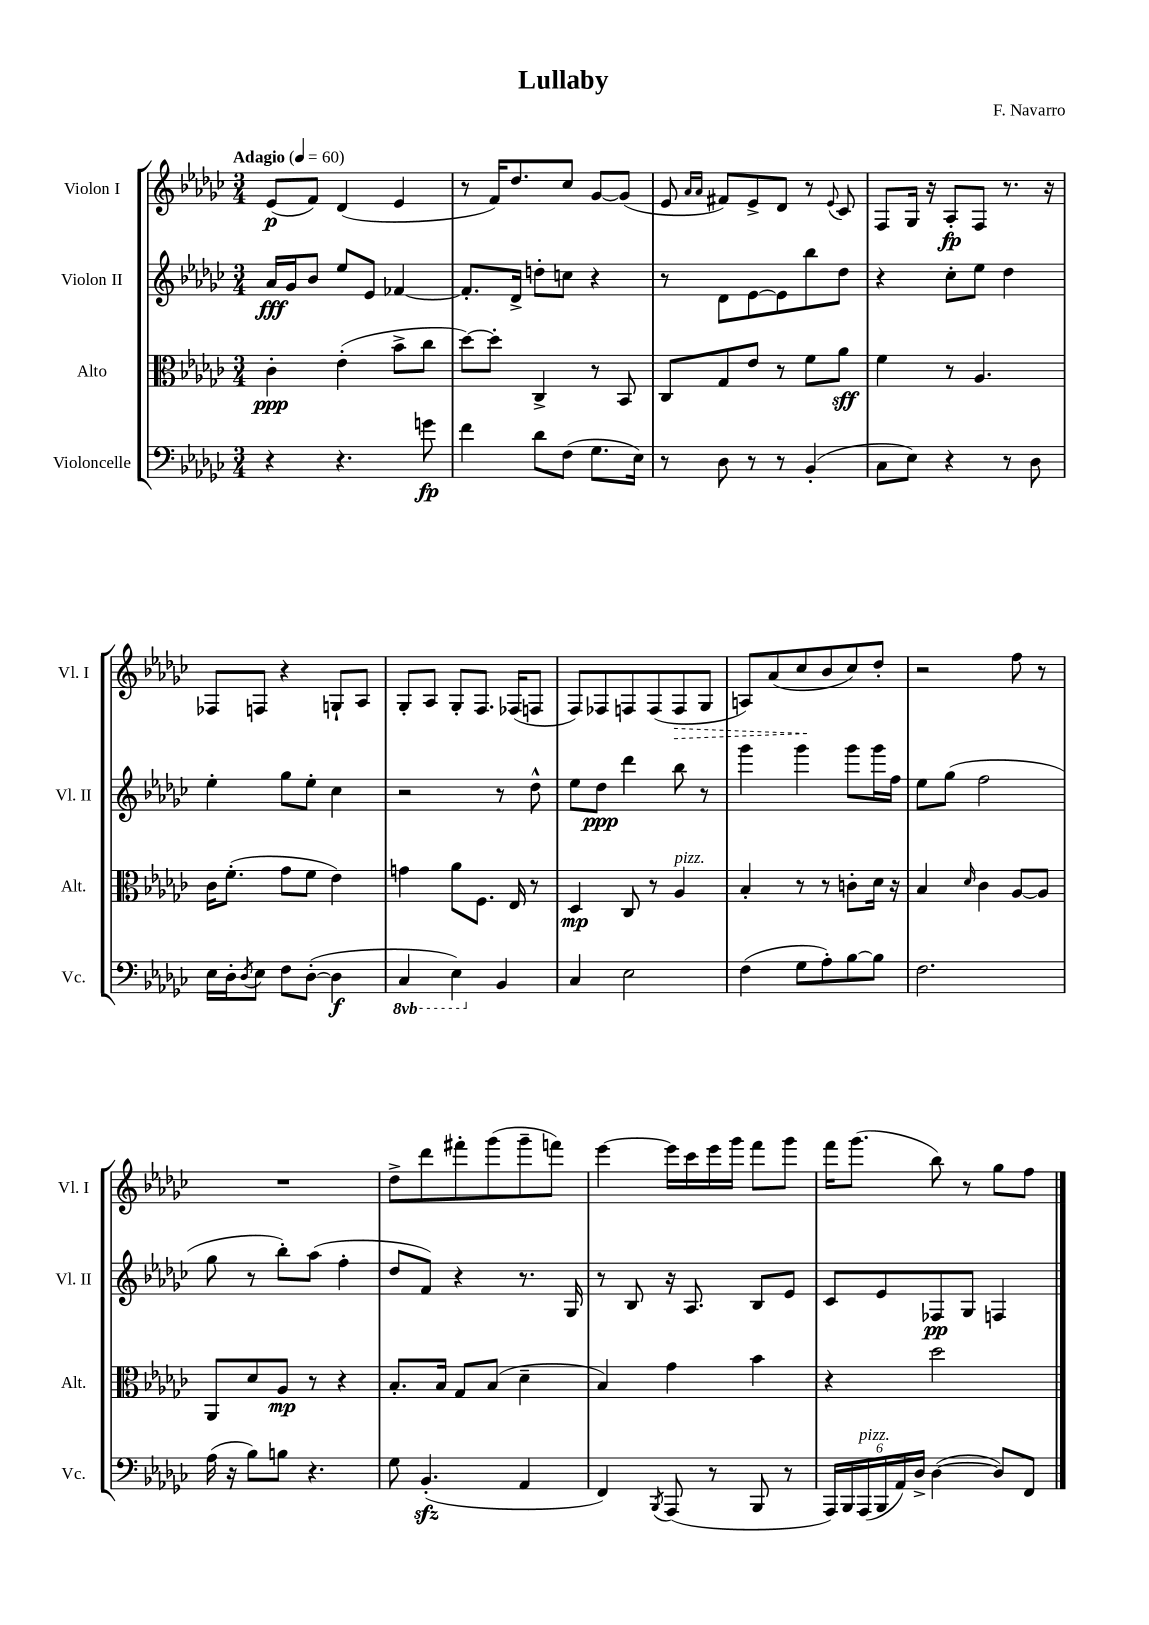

**kern	**kern	**kern	**kern
*staff4	*staff3	*staff2	*staff1
*clefF4	*clefC3	*clefG2	*clefG2
*k[b-e-a-d-g-c-]	*k[b-e-a-d-g-c-]	*k[b-e-a-d-g-c-]	*k[b-e-a-d-g-c-]
*M3/4	*M3/4	*M3/4	*M3/4
*MM60	*MM60	*MM60	*MM60
4r	4c-'	16a-	(8e-
.	.	16g-	.
.	.	8b-	8f)
4.r	(4e-'	8ee-	(4d-
.	.	8e-	.
.	8b-^	[4f-	4e-
8g	8cc-	.	.
=	=	=	=
4f	[8dd-)	8.f-']	8r
.	8dd-']	.	16f)
.	.	16d-^	8.dd-
8d-	4C-^	8dd'	.
(8F	.	8cc	8cc-
8.G-	8r	4r	[8g-
.	8BB-	.	(8g-]
16E-)	.	.	.
=	=	=	=
8r	8C-	8r	8e-
.	.	.	16qqa-
.	.	.	16qqa-
8D-	8G-	8d-	8f#)
8r	8e-	[8e-	8e-^
8r	8r	8e-]	8d-
(4BB-'	8f	8bb-	8r
.	.	.	8qqe-
.	8a-	8dd-	8c-
=	=	=	=
8C-	4f	4r	8F
8E-)	.	.	16G-
.	.	.	16r
4r	8r	8cc-'	8A-'
.	4.A-	8ee-	8F
8r	.	4dd-	8.r
8D-	.	.	.
.	.	.	16r
=	=	=	=
16E-	16c-	4ee-'	8F-
16D-'	(8.f'	.	.
8qD-	.	.	.
8E-	.	.	8F
8F	8g-	8gg-	4r
([8D-'	8f	8ee-'	.
4D-]	4e-)	4cc-	8G`
.	.	.	8A-
=	=	=	=
4CC-	4g	2r	8G-'
.	.	.	8A-
4EE-)	8a-	.	8G-'
.	8.F	.	8.F
4BB-	.	8r	.
.	16E-	.	(16F-
.	8r	8dd-^^	8F
=	=	=	=
4C-	4D-	8ee-	8F)
.	.	8dd-	8F-
2E-	8C-	4ddd-	8F
.	8r	.	(8F
.	4A-	8bb-	8F
.	.	8r	8G-
=	=	=	=
(4F	4B-'	4ggg-	8A)
.	.	.	(8a-
8G-	8r	4ggg-	8cc-
8A-')	8r	.	8b-
[8B-	8c'	8ggg-	8cc-)
8B-]	16d-	16ggg-	8dd-'
.	16r	16ff	.
=	=	=	=
2.F	4B-	8ee-	2r
.	.	(8gg-	.
.	16qqd-	.	.
.	4c-	2ff	.
.	[8A-	.	8ff
.	8A-]	.	8r
=	=	=	=
(16A-	8AA-	8gg-	2.r
16r	.	.	.
8B-)	8d-	8r	.
8B	8A-	8bb-')	.
4.r	8r	(8aa-	.
.	4r	4ff'	.
=	=	=	=
8G-	8.B-'	8dd-	8dd-^
(4.BB-'	.	8f)	8ddd-
.	16B-	.	.
.	8G-	4r	8fff#'
.	(8B-	.	(8ggg-
4AA-	4d-~	8.r	8ggg-~
.	.	.	8fff)
.	.	16G-	.
=	=	=	=
4FF)	4B-)	8r	[4eee-
.	.	8B-	.
8qBBB-	.	.	.
(8AAA-	4g-	16r	16eee-]
.	.	8.A-	16ccc-
8r	.	.	16eee-
.	.	.	16ggg-
8BBB-	4b-	8B-	8fff
8r	.	8e-	8ggg-
=	=	=	=
24AAA-)	4r	8c-	16fff
24BBB-	.	.	.
.	.	.	(8.ggg-
(24AAA-	.	.	.
24BBB-	.	8e-	.
24AA-)	.	.	.
24D-^	.	.	.
([4D-	2dd-	8F-	8bb-)
.	.	8G-	8r
8D-])	.	4F	8gg-
8FF	.	.	8ff
==	==	==	==
*-	*-	*-	*-
